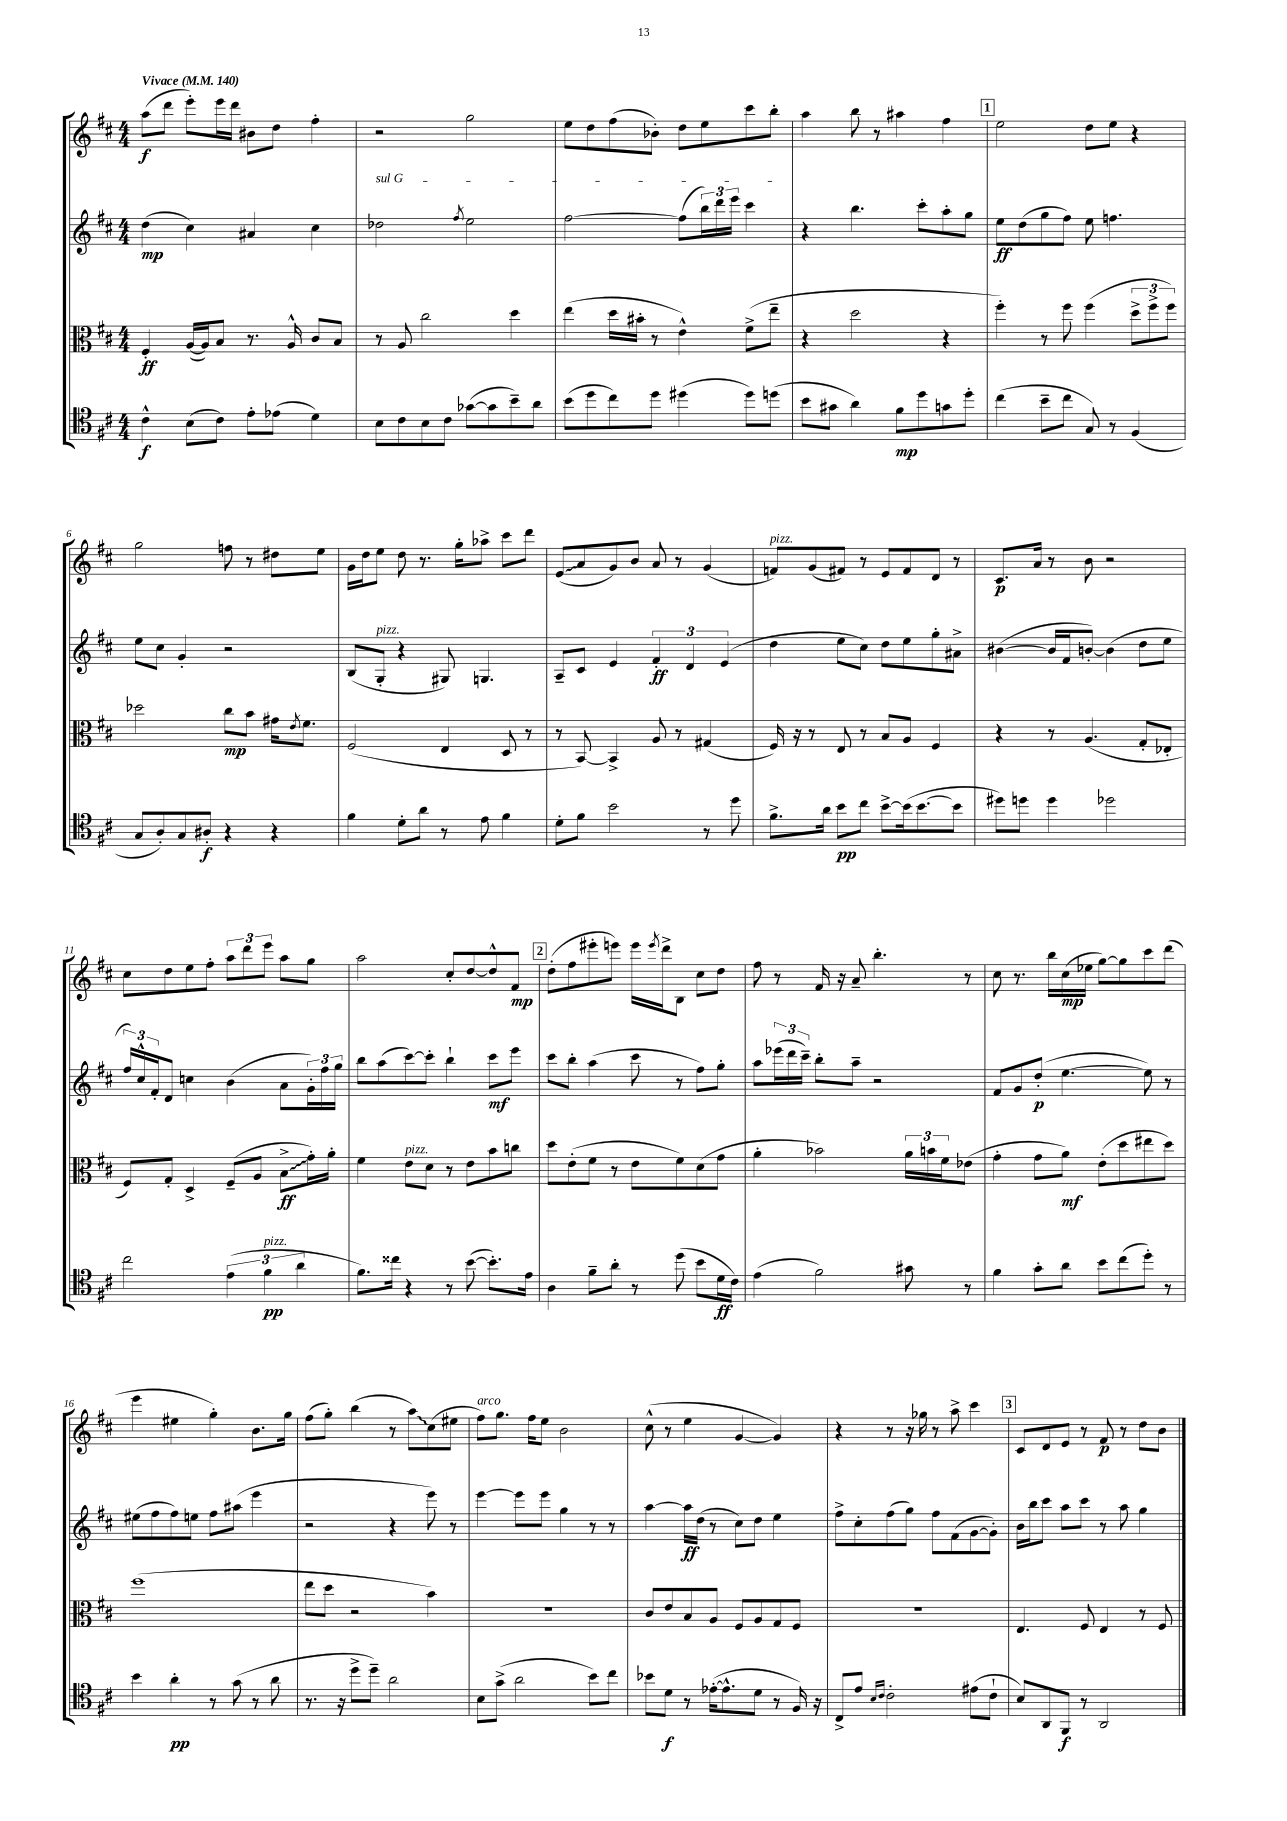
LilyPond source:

<<
\new StaffGroup <<
\new Staff = "s0" {
    \clef treble \key d \major \numericTimeSignature \time 4/4 \tempo "Vivace" 4 = 140
    a''8\f( d'''8 e'''8-.) e'''16 d'''16 bis'8 d''8 fis''4-. |
    r2 g''2 |
    e''8 d''8 fis''8( bes'8-.) d''8 e''8 cis'''8 b''8-. |
    a''4 b''8 r8 ais''4 fis''4 |
    \mark \markup { \box "1" } e''2 d''8 e''8 r4 |
    g''2 f''8 r8 dis''8 e''8 |
    g'16 d''16 e''8 d''8 r8. g''16-. aes''8-> cis'''8 d'''8 |
    \once \override Glissando.style = #'zigzag e'8\glissando( a'8 g'8) b'8 a'8 r8 g'4( |
    f'8^\markup { \italic "pizz." }) g'8( fis'8) r8 e'8 fis'8 d'8 r8 |
    cis'8.\p a'16 r8 b'8 r2 |
    cis''8 d''8 e''8 fis''8-. \tuplet 3/2 { a''8 d'''8 e'''8 } a''8 g''8 |
    a''2 cis''8-. d''8~ d''8-^ fis'8\mp |
    \mark \markup { \box "2" } d''8-.( fis''8 eis'''8-. e'''8) e'''16 \acciaccatura { e'''8 } d'''16-> b8 cis''8 d''8 |
    fis''8 r8 fis'16 r16 a'8-- b''4.-. r8 |
    cis''8 r8. b''16 cis''16\mp( ees''16 g''8~) g''8 cis'''8 d'''8( |
    e'''4 eis''4 g''4-.) b'8. g''16 |
    fis''8( g''8-.) b''4( r8 \once \override Glissando.style = #'zigzag a''8\glissando) cis''8( eis''8 |
    fis''8^\markup { \italic "arco" }) g''8. fis''16 e''8 b'2 |
    cis''8-^( r8 e''4 g'4~ g'4) |
    r4 r8 r16 ges''16 r8 a''8-> cis'''4 |
    \mark \markup { \box "3" } cis'8 d'8 e'8 r8 fis'8\p r8 d''8 b'8 \bar "|." |
}
\new Staff = "s1" {
    \clef treble \key d \major \numericTimeSignature \time 4/4
    d''4\mp( cis''4) ais'4 cis''4 |
    \once \override TextSpanner.bound-details.left.text = \markup { \italic "sul G" } des''2\startTextSpan \acciaccatura { fis''8 } e''2 |
    fis''2~ fis''8( \tuplet 3/2 { b''16) d'''16 e'''16 } cis'''4\stopTextSpan |
    r4 b''4. cis'''8-. a''8-. g''8 |
    \mark \markup { \box "1" } e''8\ff d''8( g''8 fis''8) e''8 f''4. |
    e''8 cis''8 g'4-. r2 |
    b8( g8-.^\markup { \italic "pizz." } r4 gis8) g4. |
    a8-- cis'8 e'4 \tuplet 3/2 { fis'4-.\ff d'4 e'4( } |
    d''4 e''8 cis''8) d''8 e''8 g''8-. ais'8-> |
    bis'4~( bis'16 fis'16 b'8~-.) b'4( d''8 e''8 |
    \tuplet 3/2 { fis''16) cis''16-^ fis'16-. } d'8 c''4 b'4( a'8 \tuplet 3/2 { g'16-.) fis''16 g''16 } |
    b''8 a''8( cis'''8~) cis'''8-. b''4-! cis'''8\mf e'''8 |
    \mark \markup { \box "2" } cis'''8 b''8-. a''4( cis'''8 r8 fis''8) g''8-. |
    a''8 \tuplet 3/2 { ees'''16( d'''16 cis'''16--) } b''8-. a''8-- r2 |
    fis'8 g'8 d''8-.\p( e''4.~ e''8) r8 |
    eis''8( fis''8 fis''8) e''8 fis''8 ais''8( e'''4 |
    r2 r4 e'''8) r8 |
    e'''4~ e'''8 e'''8 g''4 r8 r8 |
    a''4~ a''16\ff d''16( r8 cis''8) d''8 e''4 |
    fis''8-> cis''8-. fis''8( g''8) fis''8 fis'8( g'8~ g'8-.) |
    \mark \markup { \box "3" } b'16 b''16 cis'''8 a''8 cis'''8 r8 a''8 g''4 \bar "|." |
}
\new Staff = "s2" {
    \clef alto \key d \major \numericTimeSignature \time 4/4
    fis4-.\ff a16~( a16) b8 r8. a16-^ cis'8 b8 |
    r8 a8 cis''2 d''4 |
    e''4( d''16 bis'16-. r8 e'4-^) fis'8->( e''8-- |
    r4 d''2 r4 |
    \mark \markup { \box "1" } fis''4-.) r8 fis''8 fis''4( \tuplet 3/2 { d''8-> fis''8-> fis''8) } |
    des''2 cis''8\mp b'8 gis'16 \acciaccatura { e'8 } fis'8. |
    fis2( e4 d8 r8 |
    r8 b,8~) b,4-> a8 r8 gis4( |
    fis16) r16 r8 e8 r8 b8 a8 fis4 |
    r4 r8 a4.( g8-. ees8-. |
    fis8) g8-. d4-> fis8--( a8 \once \override Glissando.style = #'zigzag b8->\glissando\ff g'16-.) a'16-. |
    fis'4 e'8^\markup { \italic "pizz." } d'8 r8 e'8 b'8 c''8 |
    \mark \markup { \box "2" } d''8 e'8-.( fis'8 r8 e'8 fis'8) d'8( g'8 |
    a'4-. bes'2) \tuplet 3/2 { a'16 b'16 fis'16 } ees'8( |
    g'4-. g'8 a'8\mf) e'8-.( d''8 eis''8 d''8) |
    fis''1( |
    e''8 d''8 r2 b'4) |
    r1 |
    cis'8 e'8 b8 a8 fis8 a8 g8 fis8 |
    R1 |
    \mark \markup { \box "3" } e4. fis8 e4 r8 fis8 \bar "|." |
}
\new Staff = "s3" {
    \clef tenor \key d \major \numericTimeSignature \time 4/4
    cis'4-^\f b8( cis'8) e'8-. ees'8( d'4) |
    b8 cis'8 b8 cis'8 ges'8~( ges'8 b'8--) a'8 |
    b'8( d''8 cis''8) d''8 dis''4( dis''8) d''8( |
    b'8 gis'8 a'4) fis'8\mp d''8 g'8 d''8-. |
    \mark \markup { \box "1" } cis''4( b'8-- cis''8 g8) r8 fis4( |
    g8 a8-.) g8 ais8-.\f r4 r4 |
    fis'4 d'8-. a'8 r8 e'8 fis'4 |
    d'8-. fis'8 b'2 r8 d''8 |
    fis'8.-> a'16 b'8\pp cis''8 b'8~-> b'16( b'8.~ b'8 |
    dis''8) d''8 d''4 des''2 |
    cis''2 \tuplet 3/2 { e'4( fis'4\pp^\markup { \italic "pizz." } a'4 } |
    fis'8.) cisis''16 r4 r8 b'8~( b'8.-.) e'16 |
    \mark \markup { \box "2" } a4 fis'8-- a'8-. r8 d''8( b'8 d'16\ff cis'16) |
    e'4( fis'2) gis'8 r8 |
    fis'4 g'8-. a'8 b'8 cis''8( d''8-.) r8 |
    b'4 a'4-.\pp r8 g'8( r8 a'8 |
    r8. r16 d''8-> d''8--) a'2 |
    b8 g'8->( a'2 b'8) cis''8 |
    bes'8 d'8\f r8 ees'16~-.( ees'8.-^ d'8 r8 fis16) r16 |
    cis8-> e'8 \grace { b16 cis'16 } cis'2-. eis'8( cis'8-! |
    \mark \markup { \box "3" } b8) a,8 fis,8\f r8 a,2 \bar "|." |
}
>>
>>
